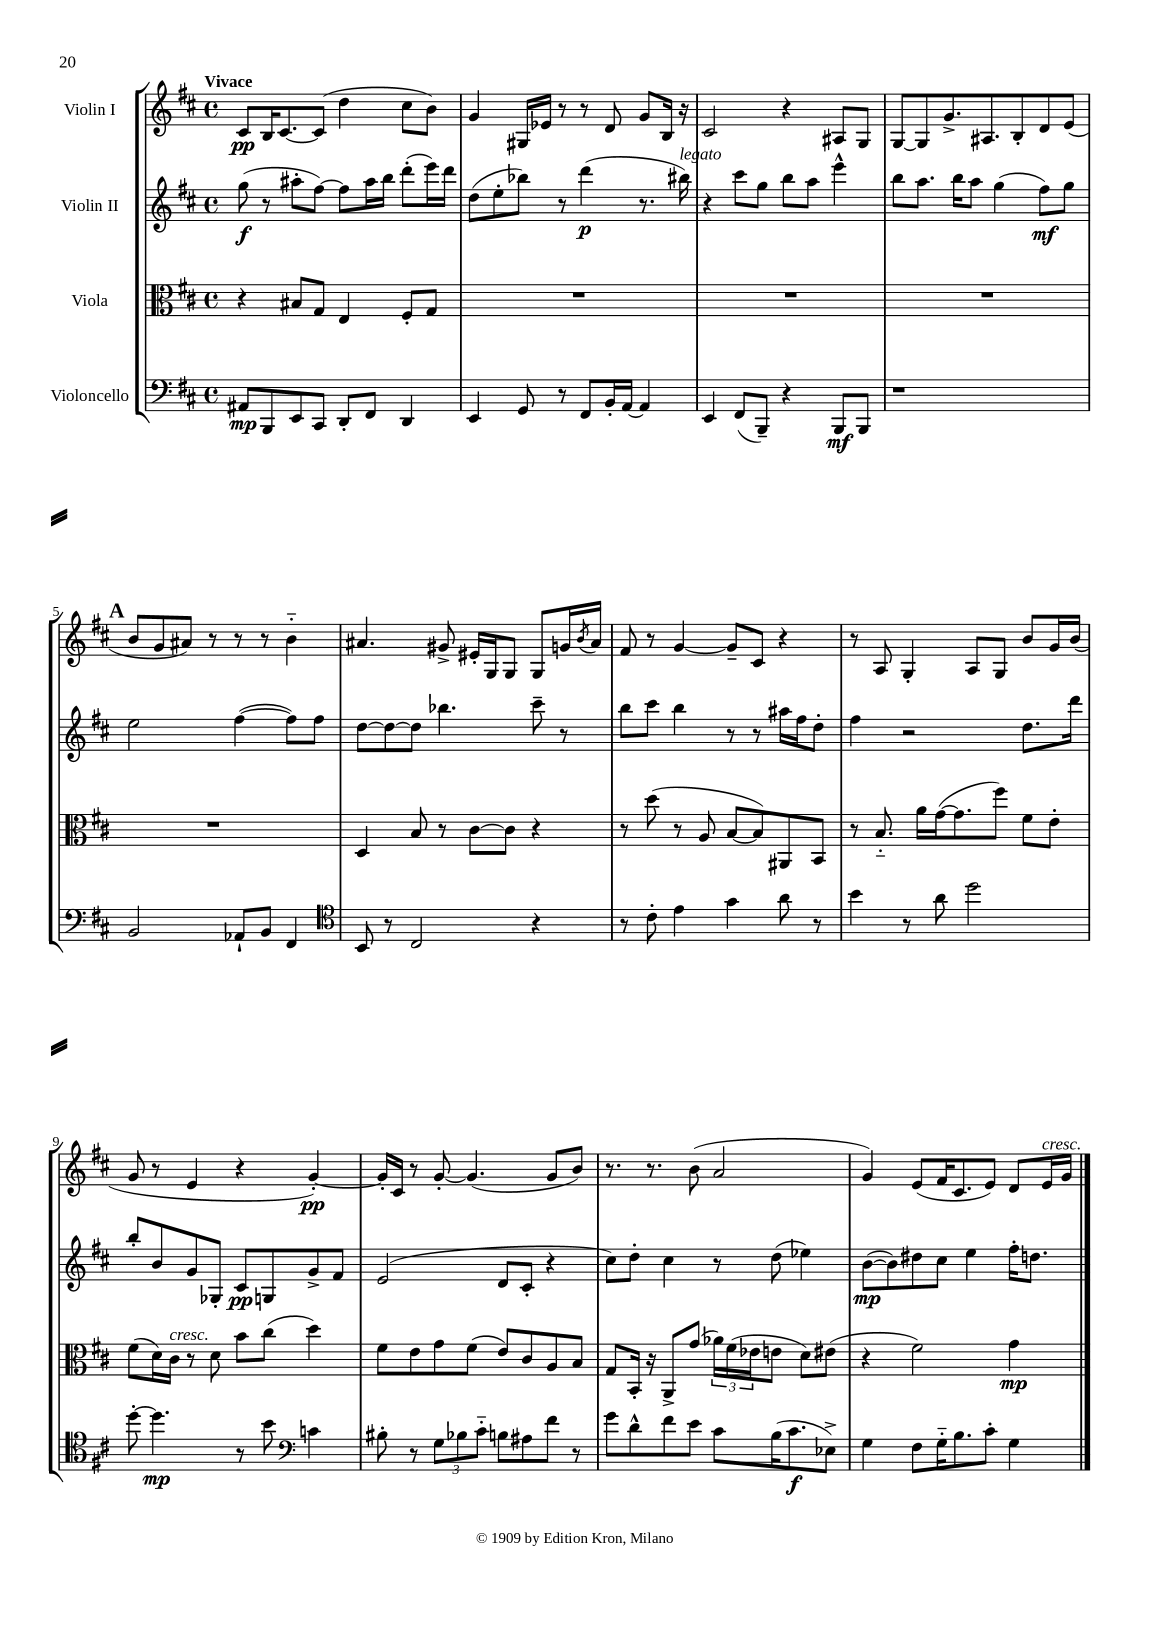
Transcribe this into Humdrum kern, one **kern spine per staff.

**kern	**kern	**kern	**kern
*staff4	*staff3	*staff2	*staff1
*clefF4	*clefC3	*clefG2	*clefG2
*k[f#c#]	*k[f#c#]	*k[f#c#]	*k[f#c#]
*M4/4	*M4/4	*M4/4	*M4/4
*met(c)	*met(c)	*met(c)	*met(c)
8AA#	4r	(8gg	8c#
8BBB	.	8r	16B
.	.	.	[8.c#
8EE	8B#	8aa#'	.
8CC#	8G	[8ff#)	(8c#]
8DD'	4E	8ff#]	4dd
8FF#	.	16aa#	.
.	.	16bb	.
4DD	8F#'	(8ddd'	8cc#
.	8G	16eee)	8b)
.	.	16ddd	.
=	=	=	=
4EE	1r	(8dd	4g
.	.	8ee'	.
8GG	.	8bb-)	16G#
.	.	.	16e-
8r	.	8r	8r
8FF#	.	(4ddd	8r
16BB'	.	.	8d
[16AA	.	.	.
4AA]	.	8.r	8g
.	.	.	16B
.	.	16bb#)	16r
=	=	=	=
4EE	1r	4r	2c#
(8FF#	.	8ccc#	.
8BBB~)	.	8gg	.
4r	.	8bb	4r
.	.	8aa	.
8BBB	.	4eee^^	8A#
8BBB	.	.	8G
=	=	=	=
1r	1r	8bb	[8G
.	.	8.aa	8G]
.	.	.	8.g^
.	.	16bb	.
.	.	8aa	.
.	.	.	8.A#
.	.	(4gg	.
.	.	.	8B'
.	.	8ff#)	8d
.	.	8gg	(8e
=	=	=	=
2BB	1r	2ee	8b
.	.	.	8g
.	.	.	8a#)
.	.	.	8r
8AA-`	.	([4ff#	8r
8BB	.	.	8r
4FF#	.	8ff#])	4b'~
.	.	8ff#	.
=	=	=	=
*clefC4	*	*	*
8BB	4D	[8dd	4.a#
8r	.	8dd_	.
2C#	8B	8dd]	.
.	8r	4.bb-	8g#^
.	[8c#	.	16e#'
.	.	.	16G
.	8c#]	.	8G
4r	4r	8ccc#~	8G
.	.	8r	16g
.	.	.	8qb
.	.	.	16a#
=	=	=	=
8r	8r	8bb	8f#
8c#'	(8dd	8ccc#	8r
4e	8r	4bb	[4g
.	8A	.	.
4g	[8B	8r	8g~]
.	8B])	8r	8c#
8a	8AA#	16aa#	4r
.	.	16ff#	.
8r	8BB	8dd'	.
=	=	=	=
4b	8r	4ff#	8r
.	8.B'~	.	8A
8r	.	2r	4G'
.	16a	.	.
8a	([16g	.	.
.	8.g]	.	.
2dd	.	.	8A
.	8ff#)	.	8G
.	8f#	8.dd	8b
.	8e'	.	16g
.	.	16ddd	(16b
=	=	=	=
[8dd'	(8f#	8bb'	8g
4.dd]	16d)	8b	8r
.	16c#	.	.
.	8r	8g	4e
.	8d	8G-'	.
8r	8b	8c#	4r
8b	(8cc#	8G	.
*clefF4	*	*	*
4c	4dd)	8g^	[4g')
.	.	8f#	.
=	=	=	=
8B#'	8f#	(2e	16g']
.	.	.	16c#
8r	8e	.	8r
12G	8g	.	[8g'
12B-	.	.	.
.	(8f#	.	(4.g]
12c#'~	.	.	.
8B	8e)	8d	.
8A#	8c#	8c#'	.
8f#	8A	4r	8g
8r	8B	.	8b)
=	=	=	=
8g	8G	8cc#)	8.r
8d^^	16BB'	8dd'	.
.	16r	.	8.r
8f#	8AA^	4cc#	.
8e	(8g	.	(8b
8c#	24a-)	8r	2a
.	(24f#	.	.
.	24e-	.	.
(16B	8e	(8dd	.
8.c#	.	.	.
.	8d)	4ee-)	.
8E-^)	(8e#	.	.
=	=	=	=
4G	4r	([8b	4g)
.	.	8b])	.
8F#	2f#)	8dd#	(8e
16G'~	.	8cc#	16f#
8.B	.	.	8.c#
.	.	4ee	.
8c#'	.	.	8e)
4G	4g	16ff#'	8d
.	.	8.dd	.
.	.	.	16e
.	.	.	16g
==	==	==	==
*-	*-	*-	*-
